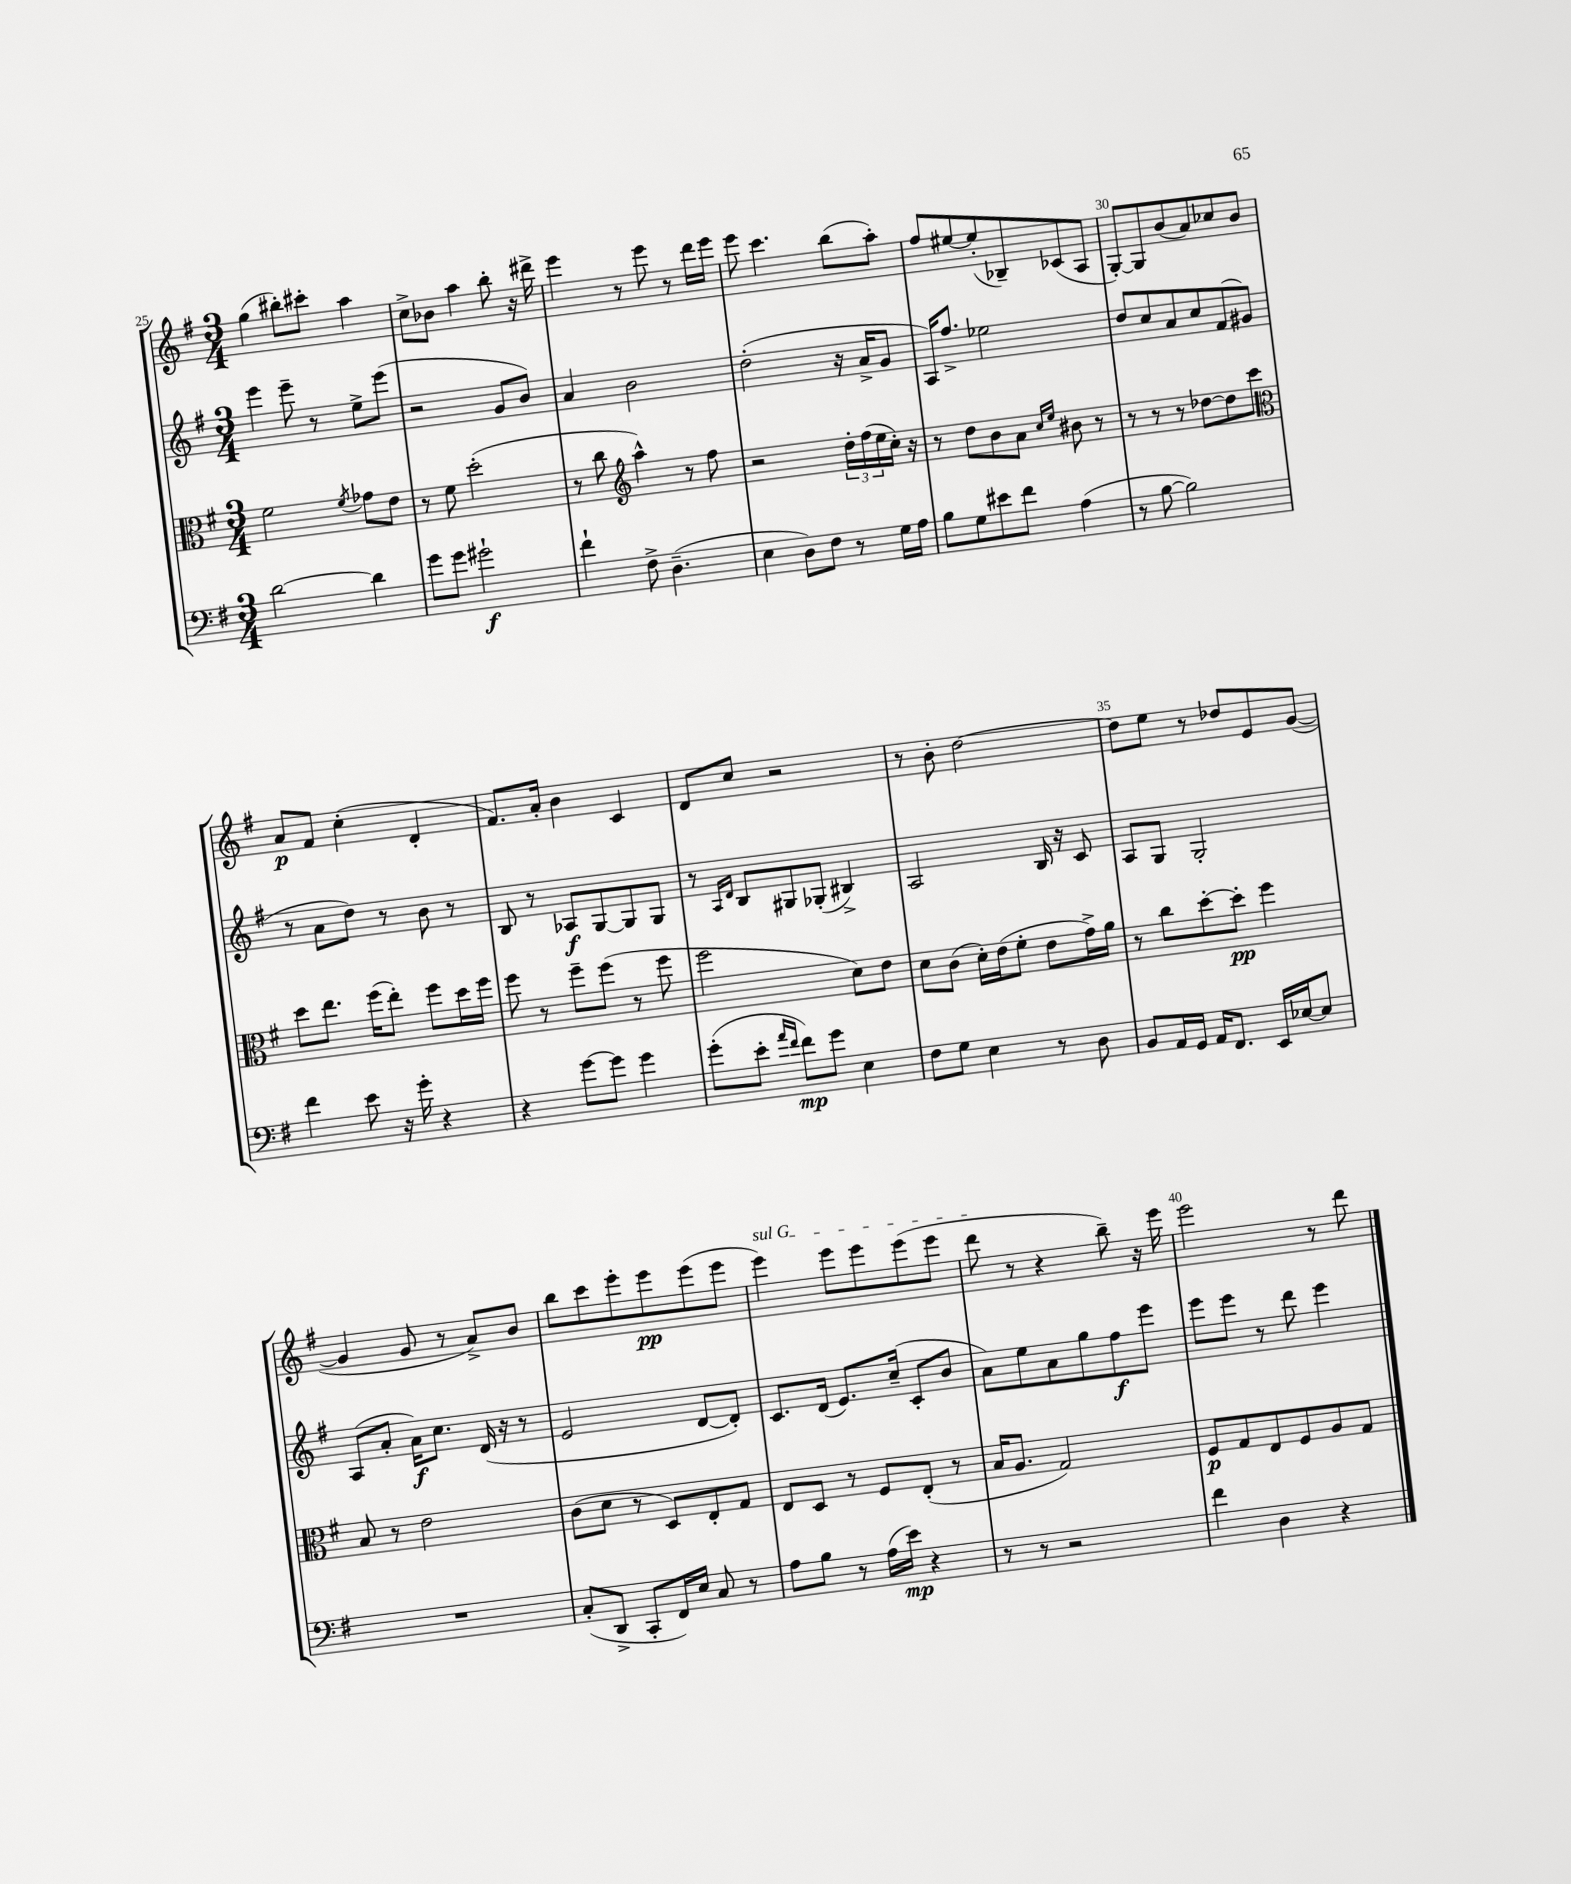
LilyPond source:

<<
\new StaffGroup <<
\new Staff = "s0" {
    \clef treble \key g \major \numericTimeSignature \time 3/4
    g''4( bis''8-.) cis'''8-. a''4 |
    c''8-> bes'8 a''4 b''8-. r16 dis'''16-> |
    e'''4 r8 e'''8 r8 d'''16 e'''16 |
    e'''8 c'''4. b''8( a''8-.) |
    fis''8 eis''8~ eis''8-.( bes8--) ces'8( a8 |
    g8~-.) g8 b'8( a'8) ces''8 b'8 |
    a'8\p fis'8 c''4-.( d'4-. |
    fis'8.) a'16-. b'4 c'4 |
    d'8 c''8 r2 |
    r8 b'8-. d''2~ |
    d''8 e''8 r8 des''8 e'8 g'8~( |
    g'4 g'8 r8 a'8->) b'8 |
    b''8 c'''8 e'''8-. e'''8\pp e'''8( e'''8 |
    \once \override TextSpanner.bound-details.left.text = \markup { \italic "sul G" } e'''4\startTextSpan) e'''8 e'''8 e'''8( e'''8 |
    d'''8\stopTextSpan r8 r4 b''8--) r16 e'''16 |
    e'''2 r8 d'''8 \bar "|." |
}
\new Staff = "s1" {
    \clef treble \key g \major \numericTimeSignature \time 3/4
    e'''4 e'''8-- r8 e''8-> e'''8( |
    r2 g'8 b'8) |
    a'4 b'2 |
    d''2-.( r16 a'16-> g'8 |
    a16) fis''8.-> ees''2 |
    d''8 c''8 a'8 c''8 fis'8( gis'8 |
    r8 a'8 d''8) r8 b'8 r8 |
    b8 r8 aes8\f g8~ g8 g8 |
    r8 \grace { a16 d'16 } b8 gis8 ges8-.( bis4->) |
    a2 b16 r16 c'8 |
    a8 g8 g2-. |
    a8( a'8-. a'16\f) c''8. d'16( r16 r8 |
    e'2 d'8~ d'8-.) |
    c'8. d'16( e'8.) c''16--( c'8-. b'8 |
    a'8) e''8 a'8 g''8 fis''8\f e'''8 |
    e'''8 e'''8 r8 d'''8 e'''4 \bar "|." |
}
\new Staff = "s2" {
    \clef alto \key g \major \numericTimeSignature \time 3/4
    fis'2 \acciaccatura { fis'8 } ges'8 e'8 |
    r8 fis'8 d''2-.( |
    r8 c''8 \clef treble a''4-^) r8 fis''8 |
    r2 \tuplet 3/2 { d''16-. fis''16( e''16 } c''16-.) r16 |
    r8 d''8 b'8 a'8 \grace { c''16 e''16 } bis'8 r8 |
    r8 r8 r8 des''8~ des''8 c'''8 |
    \clef alto d''8 e''8. fis''16( e''8-.) fis''8 d''16 fis''16 |
    fis''8 r8 fis''8-- fis''8( r8 fis''8 |
    fis''2 d'8) e'8 |
    d'8 c'8( d'16-.) e'16( fis'8-. e'8 g'16->) a'16 |
    r8 c''8 d''8~-. d''8-.\pp fis''4 |
    b8 r8 e'2 |
    c'8( d'8 r8 d8) e8-. g8 |
    e8 d8 r8 fis8 e8-.( r8 |
    b16 a8. g2) |
    fis8\p g8 e8 fis8 a8 g8 \bar "|." |
}
\new Staff = "s3" {
    \clef bass \key g \major \numericTimeSignature \time 3/4
    d'2~ d'4 |
    g'8 g'8 gis'2-!\f |
    fis'4-! fis8-> d4.--( |
    e4 d8) fis8 r8 g16 a16 |
    b8 g8 eis'8 fis'8 a4( |
    r8 b8~ b2) |
    fis'4 e'8 r16 g'16-. r4 |
    r4 g'8~ g'8 g'4 |
    g'8-.( e'8-. \grace { a'16 fis'16 } fis'8\mp) g'8 e4 |
    fis8 g8 e4 r8 d8 |
    b,8 a,16 g,16 a,16 fis,8. e,16 ees16~ ees8 |
    R2. |
    c8-.( d,8-> c,8-. fis,16) e16 c8 r8 |
    a8 b8 r8 a16( e'16\mp) r4 |
    r8 r8 r2 |
    fis'4 d4 r4 \bar "|." |
}
>>
>>
\layout { \context { \Score currentBarNumber = #25 \override BarNumber.break-visibility = ##(#f #t #t) barNumberVisibility = #(every-nth-bar-number-visible 5) } }
